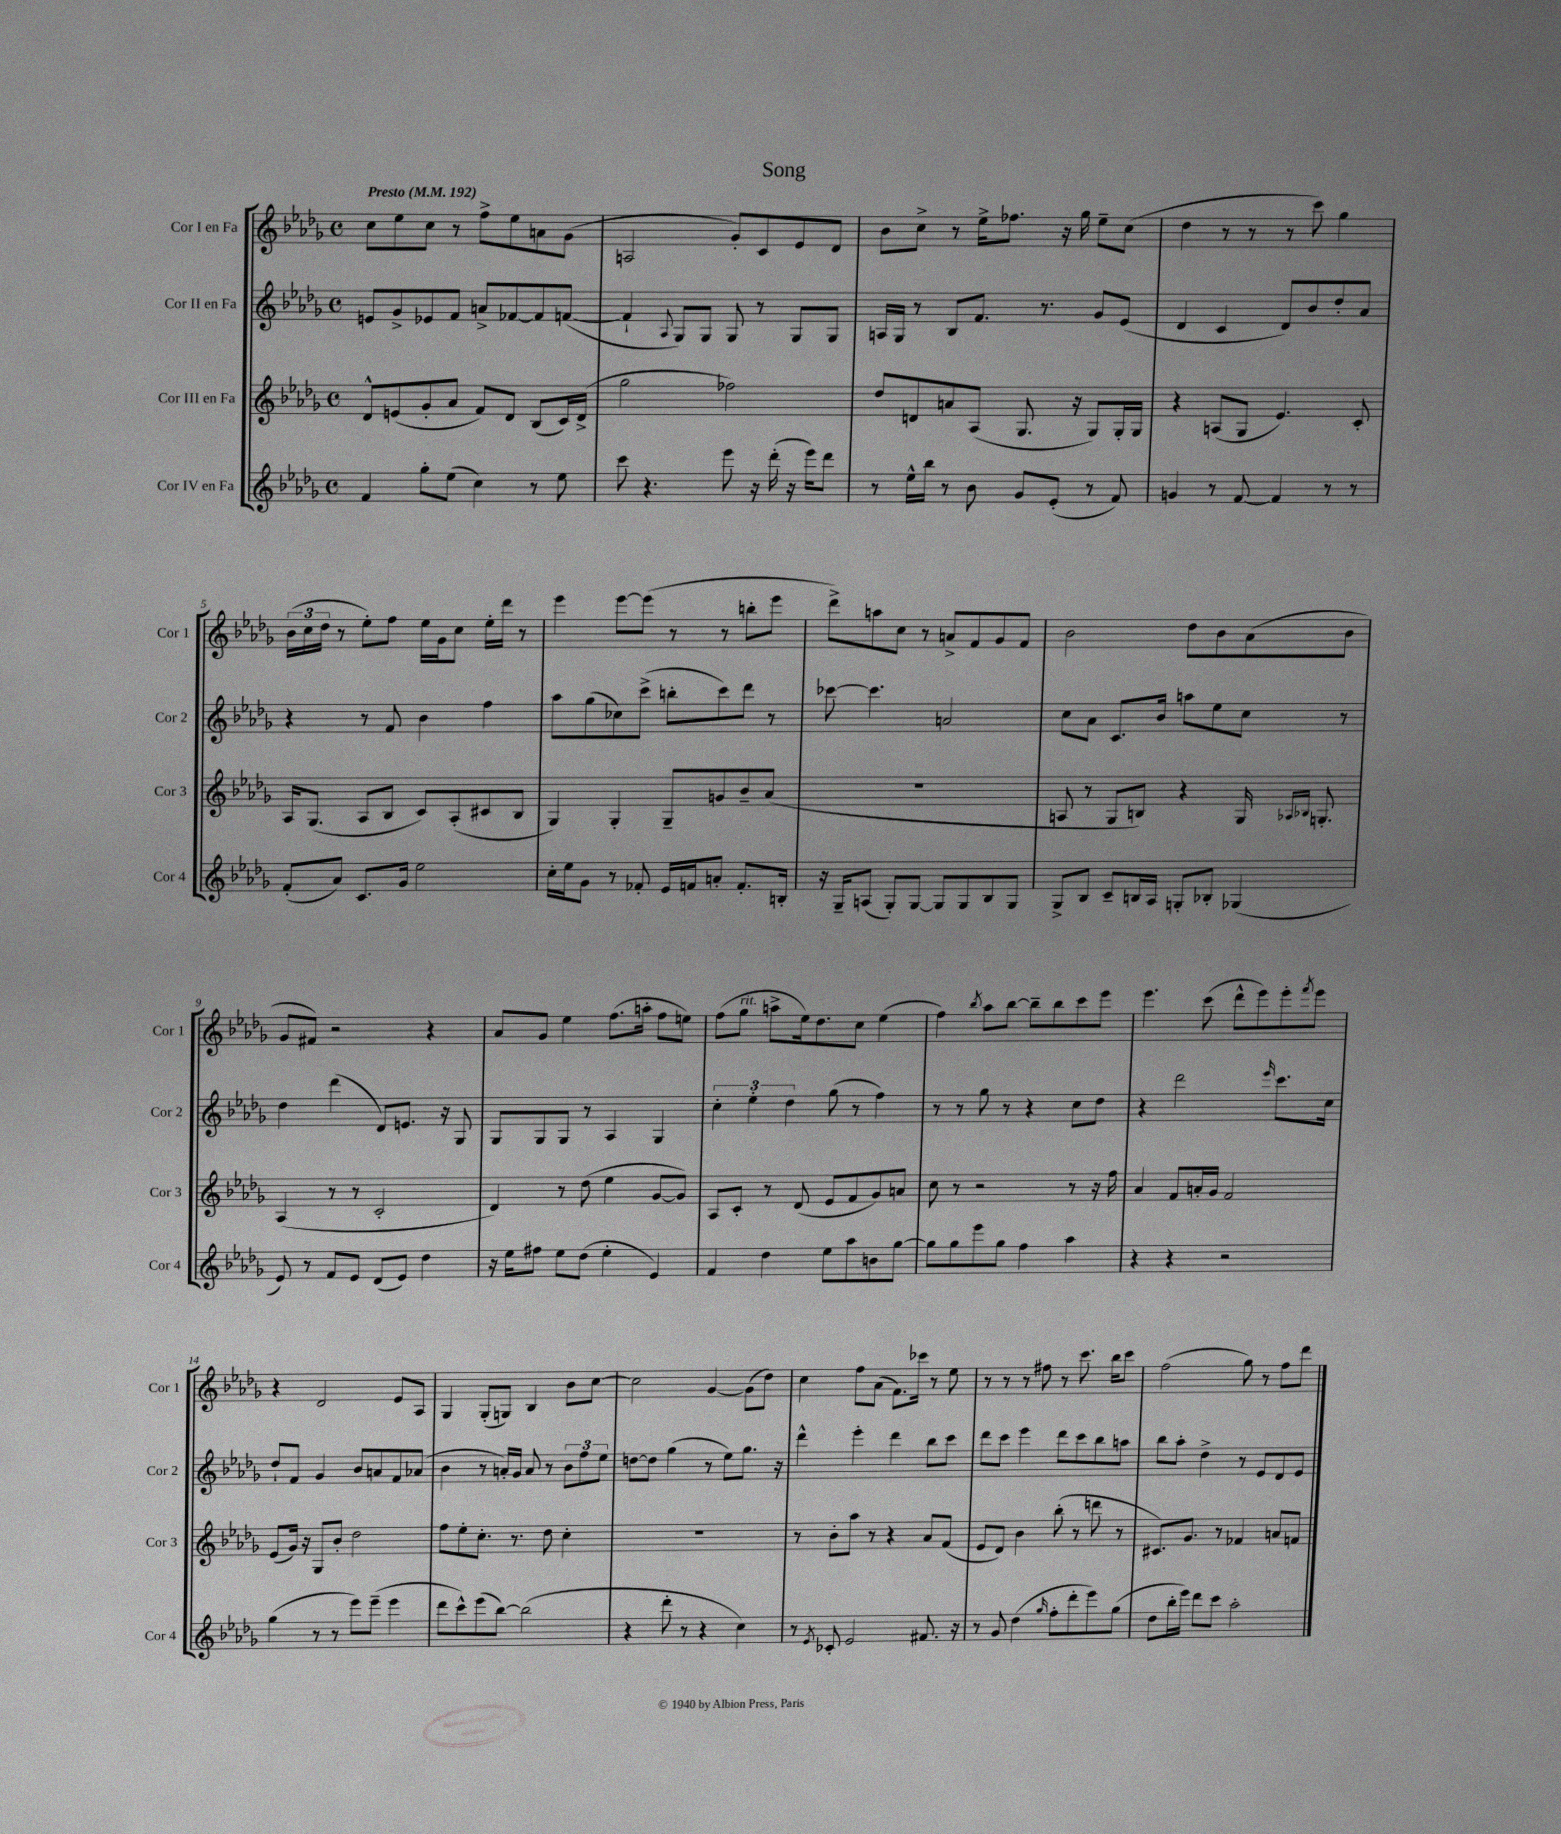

**kern	**kern	**kern	**kern
*staff4	*staff3	*staff2	*staff1
*clefG2	*clefG2	*clefG2	*clefG2
*k[b-e-a-d-g-]	*k[b-e-a-d-g-]	*k[b-e-a-d-g-]	*k[b-e-a-d-g-]
*M4/4	*M4/4	*M4/4	*M4/4
*met(c)	*met(c)	*met(c)	*met(c)
*MM192	*MM192	*MM192	*MM192
4f	8d-^^	8e	8cc
.	(8e	8g-^	8ee-
8gg-'	8g-'	8e-	8cc
(8ee-	8a-	8f	8r
4cc)	8f)	8a^	8ff^
.	8d-	[8f-	8ee-
8r	(8B-	8f-]	8a
8ee-	16c)	([8f	(8g-
.	(16d-^	.	.
=	=	=	=
8ccc	2gg-	4f`]	2A
4.r	.	.	.
.	.	8qqA-	.
.	.	8G-)	.
.	.	8G-	.
8eee-	2ff-)	8G-	8g-')
16r	.	8r	8c
(16ddd-'	.	.	.
16r	.	8G-	8e-
16eee-)	.	.	.
8ddd-	.	8G-	8d-
=	=	=	=
8r	8dd-	16A	8b-
.	.	16G-	.
16ee-^^	8d	8r	8cc^
16bb-	.	.	.
8r	8a	8B-	8r
8b-	(8A-	8.f	16ee-^
.	.	.	8.ff-
8g-	8.G-	.	.
.	.	8.r	.
(8e-'	.	.	16r
.	16r	.	16gg-
8r	8G-)	8g-	8ee-~
8f)	16G-'	(8e-	(8cc
.	16G-	.	.
=	=	=	=
4g	4r	4d-	4dd-
8r	(8A	4c	8r
[8f	8G-	.	8r
4f]	4.e-)	8d-)	8r
.	.	8b-	8ccc)
8r	.	8dd-'	4gg-
8r	8c'	8a-	.
=	=	=	=
(8f'	16A-	4r	(24b-
.	.	.	24cc
.	(8.G-	.	.
.	.	.	24dd-
8a-)	.	.	8r
8.c	8A-	8r	8ee-')
.	8B-	8f	8ff
16g-	.	.	.
2ee-	8c)	4b-	16ee-
.	.	.	16g-
.	(8A-'	.	8cc
.	8c#	4ff	16ee-'
.	.	.	16ddd-
.	8B-	.	8r
=	=	=	=
16cc'	4G-)	8aa-	4eee-
16ee-	.	.	.
8g-	.	(8gg-	.
8r	4G-'	8cc-)	[8eee-
8f-'	.	(8ccc^	(8eee-]
16e-	8G-~	8bb'	8r
16f	.	.	.
8a'	8g	8ccc)	8r
8.f'	8b-~	8ddd-	8bb'
.	(8a-	8r	8eee-
16B'	.	.	.
=	=	=	=
16r	1r	[8ccc-	8ddd-^)
16G-~	.	.	.
(8A	.	4.ccc-]	8aa
8G-')	.	.	8cc
[8G-	.	.	8r
8G-]	.	2a	8a^
8G-	.	.	8f
8B-	.	.	8g-
8G-	.	.	8f
=	=	=	=
8G-^	8A	8cc	2b-
8B-	8r	8a-	.
8c~	8G-	8.c	.
16B	8B)	.	.
16A-	.	16b-	.
8G'	4r	8aa	8dd-
8B-'	.	8ee-	8b-
(4G-	16G-	8cc	(8a-
.	16qqA-	.	.
.	16qqB-	.	.
.	8.G'	.	.
.	.	8r	8b-
=	=	=	=
8e-)	(4A-	4dd-	8g-
8r	.	.	8f#)
8f	8r	(4ddd-	2r
8e-	8r	.	.
(8d-	2c'	8d-)	.
8e-)	.	8.e	.
4dd-	.	.	4r
.	.	16r	.
.	.	8G-	.
=	=	=	=
16r	4d-)	8G-	8a-
16ee-	.	.	.
8ff#	.	8G-	8g-
8ee-	8r	8G-	4ee-
(8dd-	(8dd-	8r	.
4ee-'	4ee-	4A-	(8.ff
.	.	.	16aa'
4e-)	[8g-	4G-	8ff
.	8g-])	.	8ee)
=	=	=	=
4f	8A-	6cc'	(8ff
.	8c'	.	8gg-
.	.	6ee-'	.
4dd-	8r	.	8aa^
.	.	6dd-	.
.	(8d-	.	16ee-)
.	.	.	8.dd-
8ee-	8e-	(8gg-	.
8aa-	8f	8r	8cc
8b	8g-)	4ff)	(4ee-
[8gg-	8a	.	.
=	=	=	=
8gg-]	8cc	8r	4ff)
8gg-	8r	8r	.
.	.	.	8qbb-
8eee-	2r	8gg-	8aa-
8gg-	.	8r	[8bb-
4ff	.	4r	8bb-~]
.	.	.	8bb-
4aa-	8r	8cc	8ccc
.	16r	8dd-	8eee-
.	16ff	.	.
=	=	=	=
4r	4a-	4r	4.eee-
4r	8f	2ddd-	.
.	16a'	.	(8ccc
.	16g-	.	.
2r	2f	.	8ddd-^^
.	.	.	8eee-)
.	.	16qqeee-	.
.	.	8.ccc	8eee-'
.	.	.	8qfff
.	.	.	8eee-
.	.	16cc	.
=	=	=	=
(4gg-	(8e-	8dd-`	4r
.	16g-)	8f	.
.	16r	.	.
8r	8G-	4g-	2d-
8r	8b-'	.	.
8eee-)	2dd-	8b-	.
(8eee-~	.	8a	.
4eee-	.	8f	8e-
.	.	(8a-	8A-
=	=	=	=
8ddd-	8ff	4b-	4G-
8ccc^^)	8ee-'	.	.
(8eee-	8.cc'	8r	(8G-'
[8bb-)	.	16a')	8G)
.	8.r	16g-	.
(2bb-]	.	8a	4B-
.	8dd-	8r	.
.	4cc'	12b-	8b-
.	.	12ff	.
.	.	.	[8cc
.	.	12ee-	.
=	=	=	=
4r	1r	[8dd	2cc]
.	.	8dd]	.
8ddd-'	.	(4gg-	.
8r	.	.	.
4r	.	8r	[4g-
.	.	8ee-)	.
4cc)	.	8.gg-	(8g-]
.	.	.	8dd-)
.	.	16r	.
=	=	=	=
8r	8r	4ddd-^^	4cc
8qe-	.	.	.
8c-'	8b-'	.	.
2e-	8aa-	4eee-'	8ff
.	8r	.	(8a-
.	4r	4ddd-	8.f)
.	.	.	16ccc-
8.f#	8a-	8bb-	8r
.	(8f	8ccc	8ee-
16r	.	.	.
=	=	=	=
8r	8e-	8ddd-	8r
8g-	8d-)	8ccc	8r
(4dd-	4b-	4eee-	8r
.	.	.	8ff#
16qqgg-	.	.	.
8ff'	(8bb-'	8ddd-	8r
8ddd-'	8r	8ccc	8.ccc
8eee-)	8ddd	8bb-	.
.	.	.	16bb-
(8gg-	8r	8aa	8ccc
=	=	=	=
8dd-	8.c#)	8bb-	(2ff
16bb-'	.	8aa-'	.
16eee-)	8.g-	.	.
8ddd-	.	4dd-^	.
8ccc	8r	.	.
2aa-'	4f-	8r	8gg-)
.	.	8e-	8r
.	8a	8d-	8ff
.	8f	8e-	8ddd-
==	==	==	==
*-	*-	*-	*-
